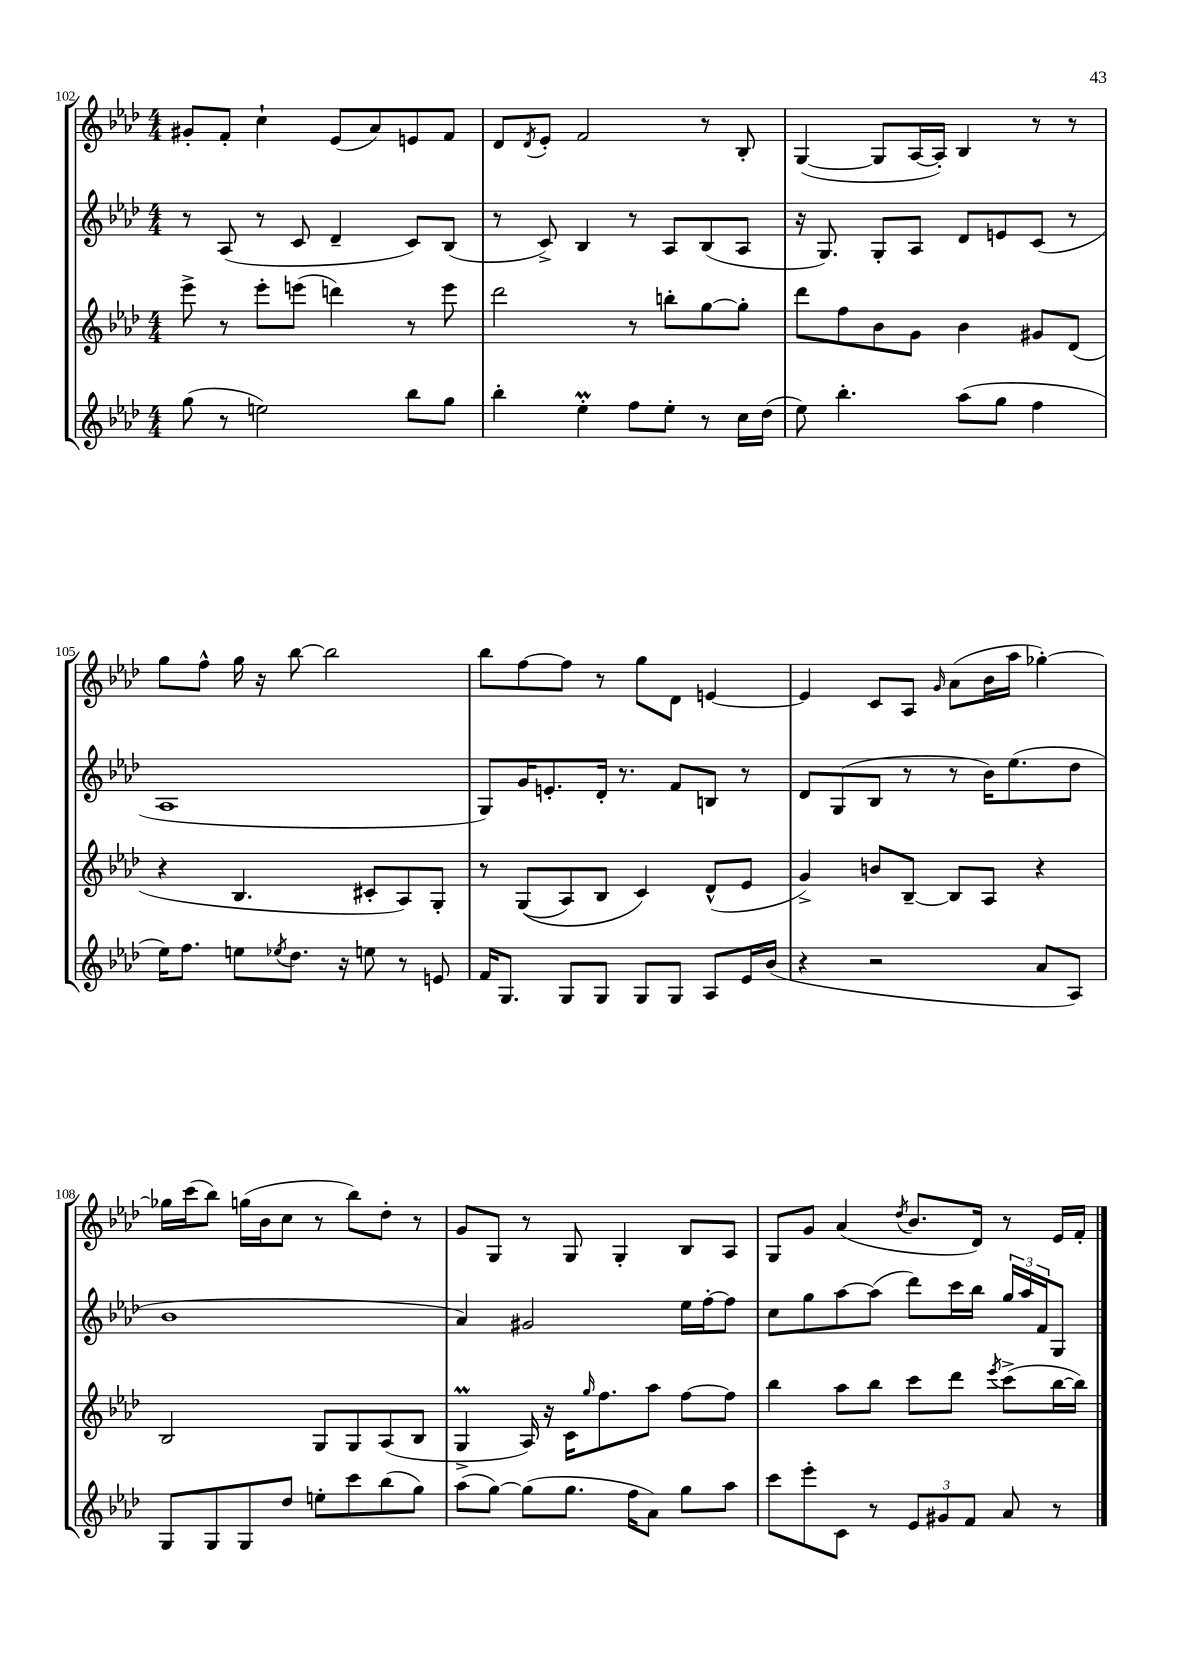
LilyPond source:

<<
\new StaffGroup <<
\new Staff = "s0" {
    \clef treble \key aes \major \numericTimeSignature \time 4/4
    gis'8-. f'8-. c''4-! ees'8( aes'8) e'8 f'8 |
    des'8 \acciaccatura { des'8 } ees'8-. f'2 r8 bes8-. |
    g4~( g8 aes16~ aes16-.) bes4 r8 r8 |
    g''8 f''8-^ g''16 r16 bes''8~ bes''2 |
    bes''8 f''8~ f''8 r8 g''8 des'8 e'4~ |
    e'4 c'8 aes8 \grace { g'16 } aes'8( bes'16 aes''16 ges''4~-.) |
    ges''16 c'''16( bes''8) g''16( bes'16 c''8 r8 bes''8) des''8-. r8 |
    g'8 g8 r8 g8 g4-. bes8 aes8 |
    g8 g'8 aes'4( \acciaccatura { des''8 } bes'8. des'16) r8 ees'16 f'16-. \bar "|." |
}
\new Staff = "s1" {
    \clef treble \key aes \major \numericTimeSignature \time 4/4
    r8 aes8( r8 c'8 des'4-- c'8) bes8( |
    r8 c'8->) bes4 r8 aes8 bes8( aes8 |
    r16 g8.) g8-. aes8 des'8 e'8 c'8( r8 |
    aes1 |
    g8) g'16 e'8.-. des'16-. r8. f'8 b8 r8 |
    des'8 g8( bes8 r8 r8 bes'16) ees''8.( des''8 |
    bes'1 |
    aes'4) gis'2 ees''16 f''16~-. f''8 |
    c''8 g''8 aes''8~ aes''8( des'''8) c'''16 bes''16 \tuplet 3/2 { g''16 aes''16 f'16 } g8 \bar "|." |
}
\new Staff = "s2" {
    \clef treble \key aes \major \numericTimeSignature \time 4/4
    ees'''8-> r8 ees'''8-. e'''8( d'''4) r8 e'''8 |
    des'''2 r8 b''8-. g''8~ g''8-. |
    des'''8 f''8 bes'8 g'8 bes'4 gis'8 des'8( |
    r4 bes4. cis'8-. aes8) g8-. |
    r8 g8(\( aes8) bes8 c'4\) des'8-^( ees'8 |
    g'4->) b'8 bes8~-- bes8 aes8 r4 |
    bes2 g8 g8 aes8( bes8 |
    g4->\prall aes16) r16 c'16 \grace { g''16 } f''8. aes''8 f''8~ f''8 |
    bes''4 aes''8 bes''8 c'''8 des'''8 \acciaccatura { ees'''8 } c'''8->( bes''16~ bes''16) \bar "|." |
}
\new Staff = "s3" {
    \clef treble \key aes \major \numericTimeSignature \time 4/4
    g''8( r8 e''2) bes''8 g''8 |
    bes''4-. ees''4-.\prall f''8 ees''8-. r8 c''16 des''16( |
    ees''8) bes''4.-. aes''8( g''8 f''4 |
    ees''16) f''8. e''8 \acciaccatura { ees''8 } des''8. r16 e''8 r8 e'8 |
    f'16 g8. g8 g8 g8 g8 aes8 ees'16 bes'16( |
    r4 r2 aes'8 aes8) |
    g8 g8 g8 des''8 e''8-. c'''8 bes''8( g''8) |
    aes''8( g''8~) g''8( g''8. f''16 aes'8) g''8 aes''8 |
    c'''8 ees'''8-. c'8 r8 \tuplet 3/2 { ees'8 gis'8 f'8 } aes'8 r8 \bar "|." |
}
>>
>>
\layout { \context { \Score currentBarNumber = #102 } }
